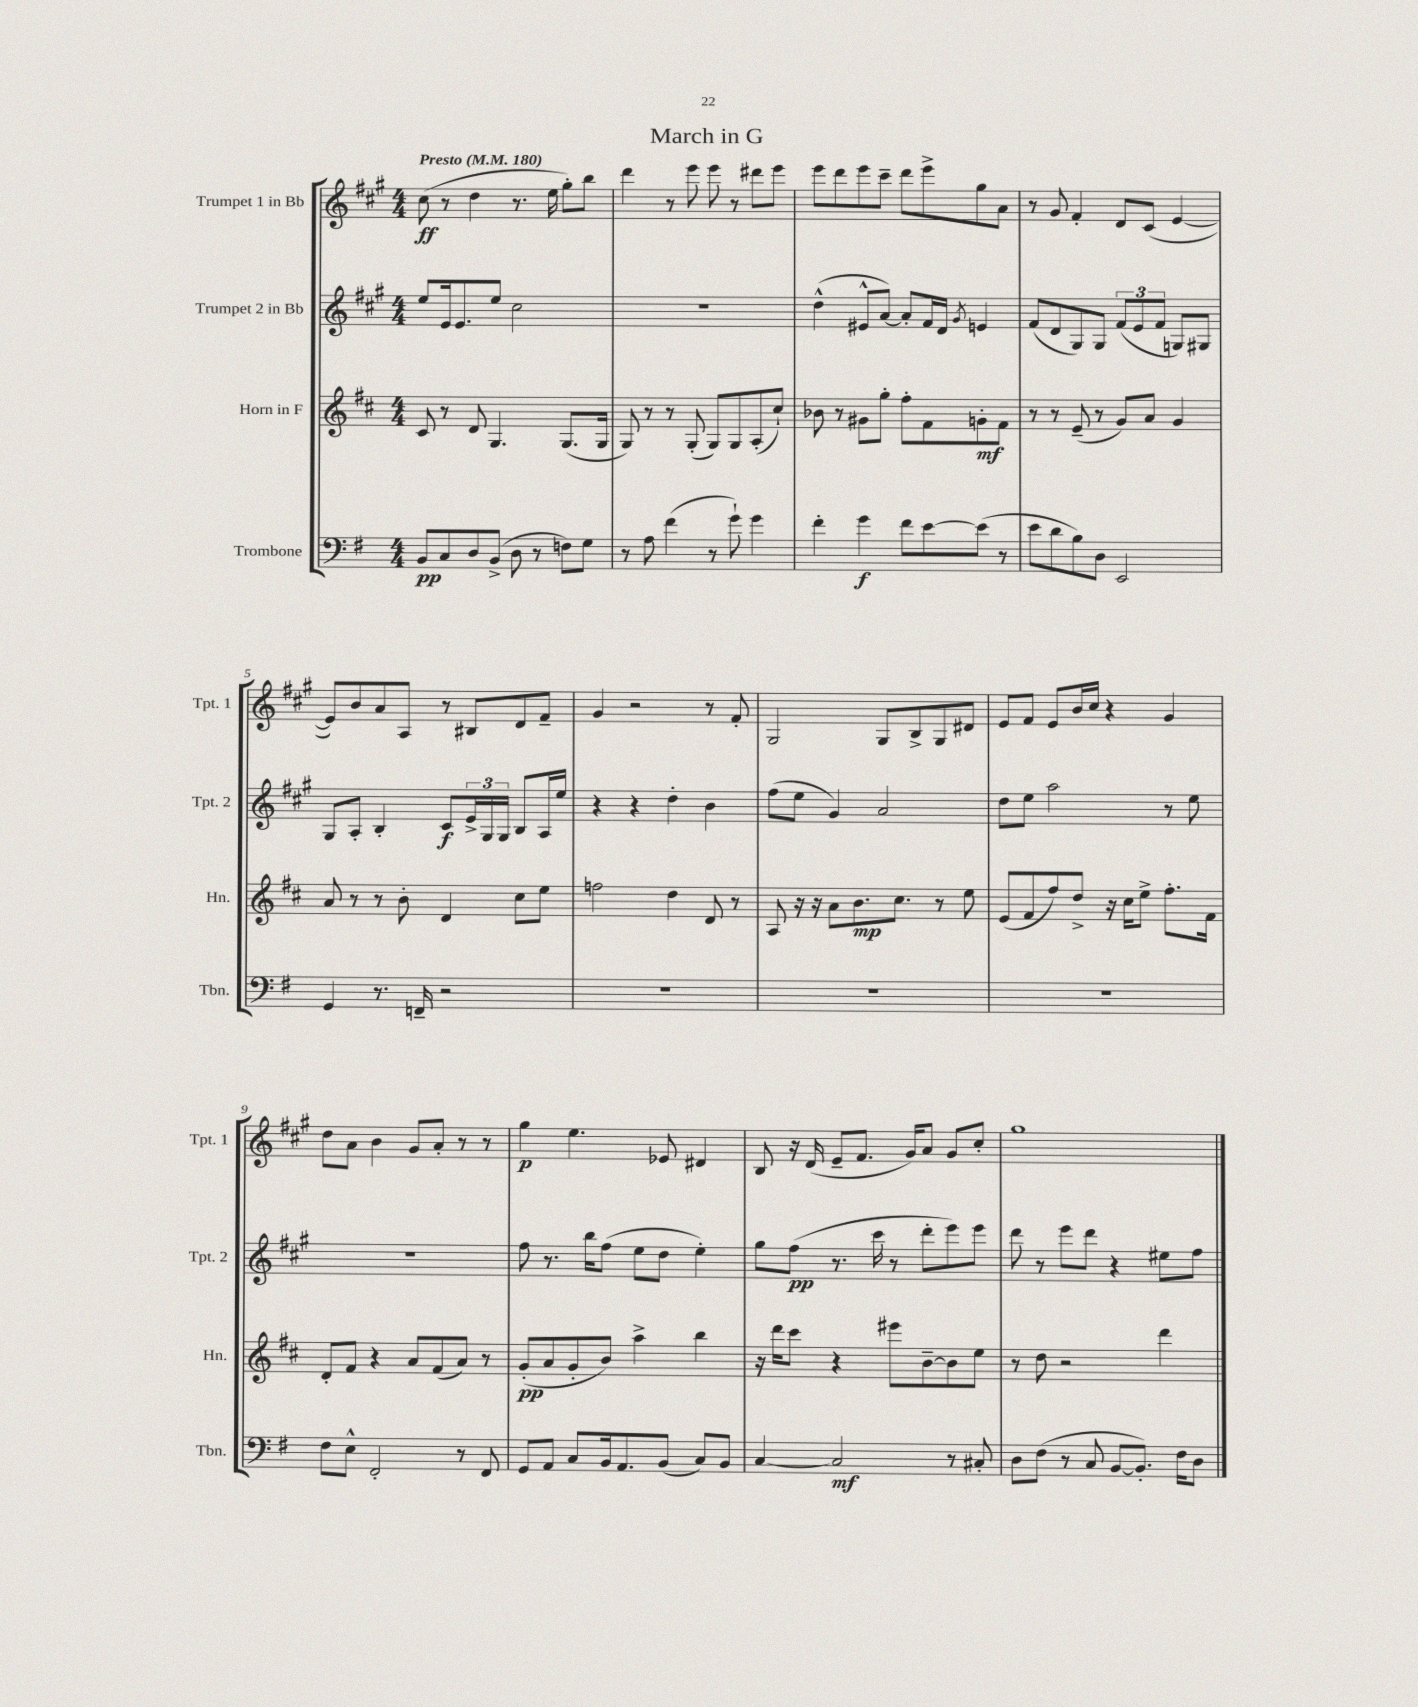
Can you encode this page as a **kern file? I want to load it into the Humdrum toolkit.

**kern	**kern	**kern	**kern
*staff4	*staff3	*staff2	*staff1
*clefF4	*clefG2	*clefG2	*clefG2
*k[f#]	*k[f#c#]	*k[f#c#g#]	*k[f#c#g#]
*M4/4	*M4/4	*M4/4	*M4/4
*MM180	*MM180	*MM180	*MM180
8BB	8c#	8ee	(8cc#
8C	8r	16e	8r
.	.	8.e	.
8D	8d	.	4dd
(8BB^	4.G	8ee	.
8D	.	2cc#	8.r
8r	.	.	.
.	.	.	16ee
8F)	(8.G	.	8gg#')
8G	.	.	8bb
.	16G	.	.
=	=	=	=
8r	8G)	1r	4ddd
8A	8r	.	.
(4f#	8r	.	8r
.	(8G'	.	8eee
8r	8G)	.	8eee
8g`)	8G	.	8r
4g	(8A'	.	8ddd#
.	8cc#`)	.	8eee
=	=	=	=
4f#'	8b-	(4dd^^	8eee
.	8r	.	8ddd
4g	8g#	8e#^^	8eee
.	8gg'	[8a)	8ccc#~
8f#	8ff#'	8a']	8ddd
[8e	8f#	16f#	8eee^
.	.	16d	.
.	.	8qg#	.
(8e]	8g'	4e	8gg#
8r	8f#	.	8a
=	=	=	=
8e	8r	(8f#	8r
8d	8r	8d	8g#
8B)	(8e~	8G#)	4f#'
8D	8r	8G#	.
2EE	8g)	(12f#	8d
.	.	12e	.
.	8a	.	(8c#
.	.	12f#	.
.	4g	8G)	[4e
.	.	8G#	.
=	=	=	=
4GG	8a	8G#	8e])
.	8r	8A'	8b
8.r	8r	4B'	8a
.	8b'	.	8A
16FF~	.	.	.
2r	4d	8c#	8r
.	.	24e^	8B#
.	.	24G#	.
.	.	24G#	.
.	8cc#	8B	8d
.	8ee	16A	8f#~
.	.	16ee	.
=	=	=	=
1r	2ff	4r	4g#
.	.	4r	2r
.	4dd	4dd'	.
.	8d	4b	8r
.	8r	.	8f#'
=	=	=	=
1r	8A	(8ff#	2G#
.	16r	8ee	.
.	16r	.	.
.	8a	4g#)	.
.	8.b	.	.
.	.	2a	8G#
.	8.cc#	.	.
.	.	.	8B^
.	8r	.	8G#
.	8ee	.	8d#
=	=	=	=
1r	(8e	8dd	8e
.	8f#	8ee	8f#
.	8ff#)	2aa	8e
.	8dd^	.	16b
.	.	.	16cc#
.	16r	.	4r
.	16cc#	.	.
.	8ee^	.	.
.	8.ff#'	8r	4g#
.	.	8ee	.
.	16f#	.	.
=	=	=	=
8F#	8d'	1r	8dd
8E^^	8f#	.	8a
2FF#'	4r	.	4b
.	8a	.	8g#
.	(8f#	.	8a'
8r	8a)	.	8r
8FF#	8r	.	8r
=	=	=	=
8GG	(8g'	8ff#	4gg#
8AA	8a	8.r	.
8C	8g'	.	4.ee
.	.	16bb	.
16BB	8b)	(8ff#	.
8.AA	.	.	.
.	4aa^	8ee	.
(8BB	.	8dd	8e-
8C)	4bb	4ee')	4d#
8BB	.	.	.
=	=	=	=
[4C	16r	8gg#	8B
.	16ddd	.	.
.	8ccc#	(8ff#	16r
.	.	.	(16d
2C]	4r	8.r	8e~
.	.	.	8.f#
.	.	16ccc#	.
.	8eee#	8r	.
.	.	.	16g#)
.	[8b~	8ddd'	8a
8r	8b]	8eee)	8g#
8C#'	8ee	8eee	8cc#'
=	=	=	=
8D	8r	8ddd	1gg#
(8F#	8dd	8r	.
8r	2r	8eee	.
8C	.	8ddd	.
[8BB	.	4r	.
8.BB'])	.	.	.
.	4ddd	8ee#	.
16F#	.	.	.
8D	.	8ff#	.
==	==	==	==
*-	*-	*-	*-
